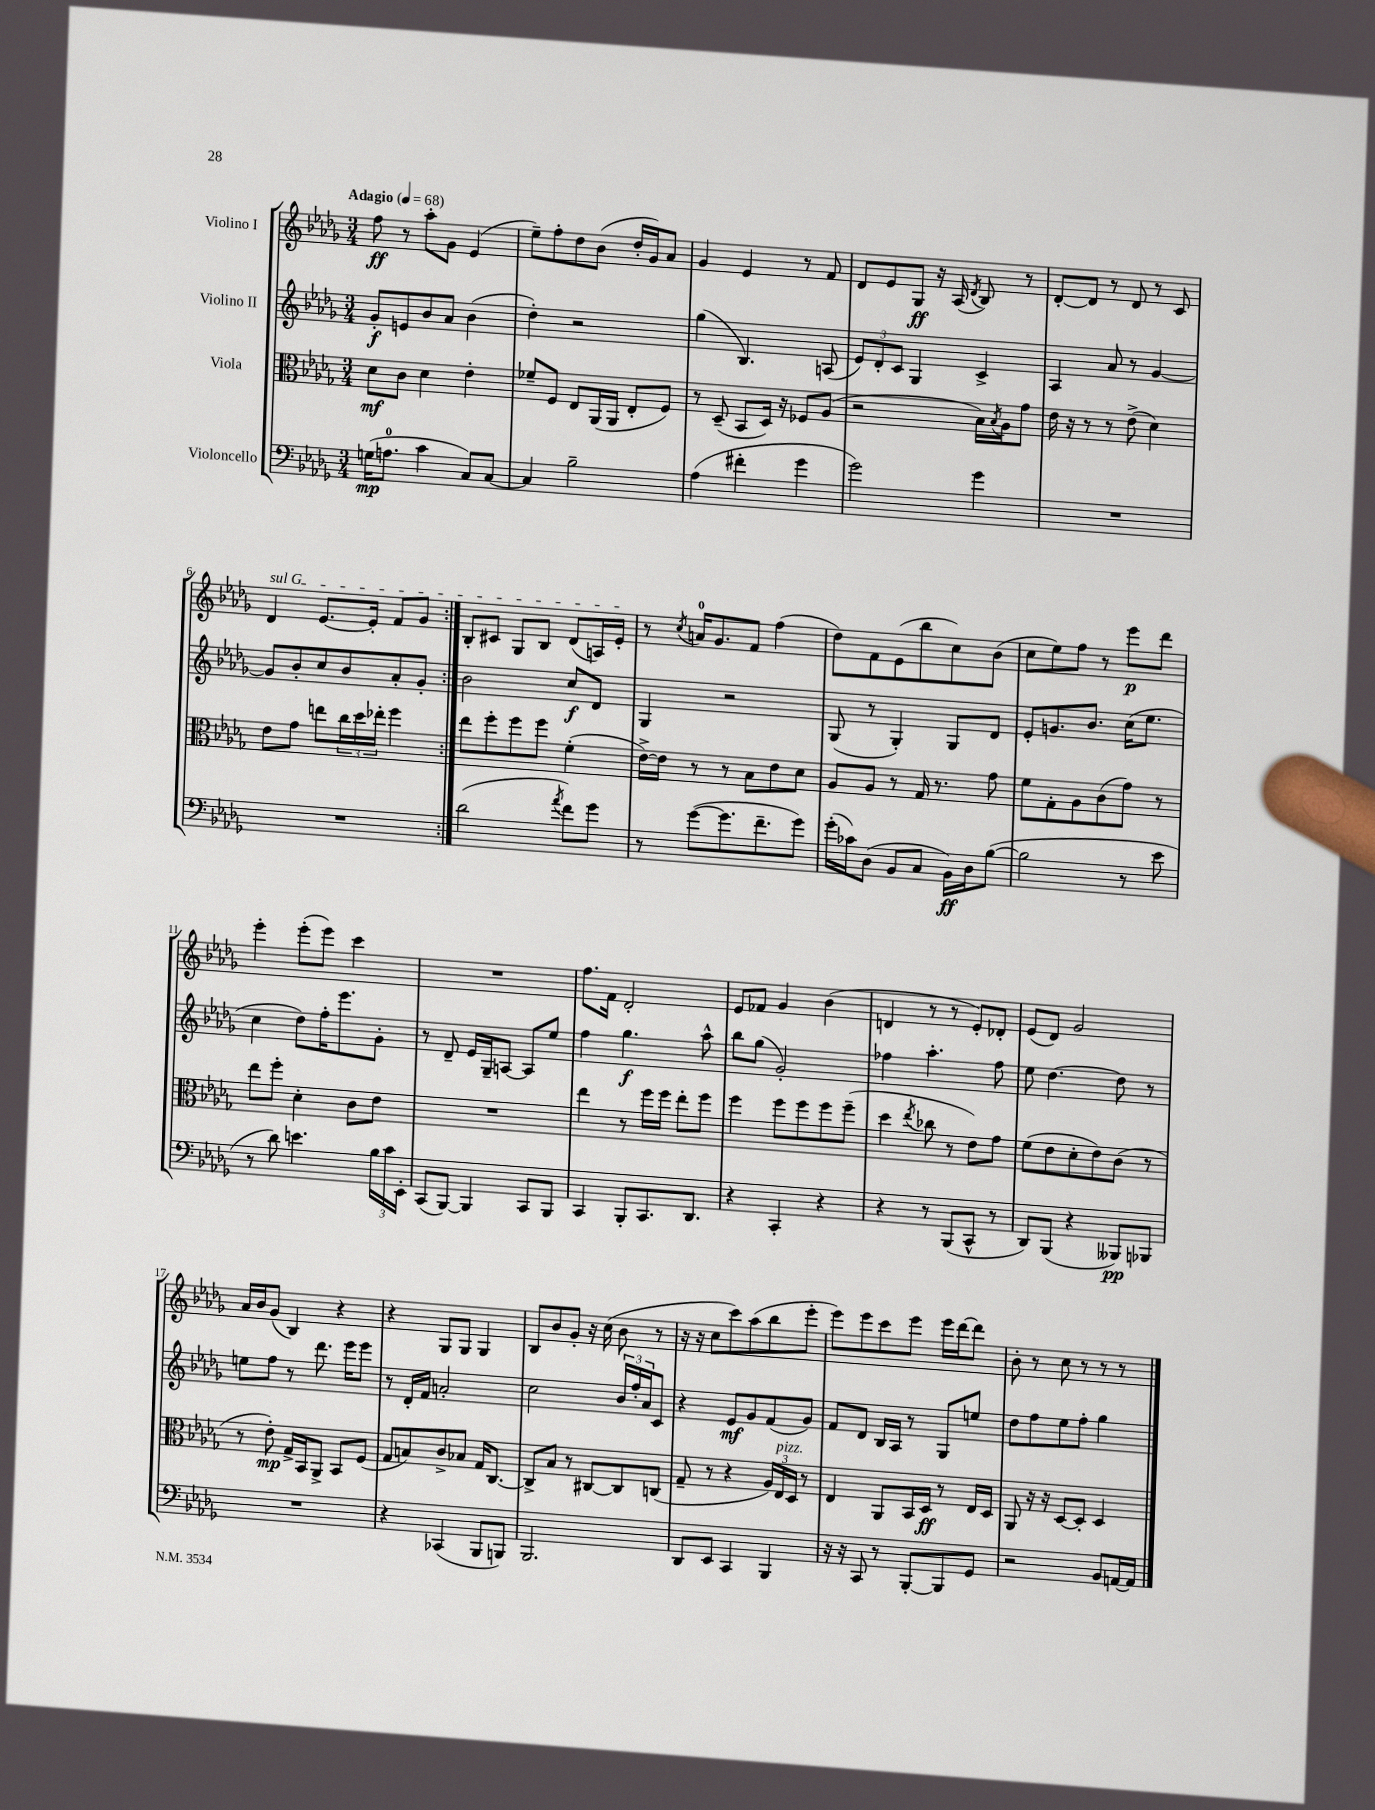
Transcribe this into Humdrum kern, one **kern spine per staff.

**kern	**kern	**kern	**kern
*staff4	*staff3	*staff2	*staff1
*clefF4	*clefC3	*clefG2	*clefG2
*k[b-e-a-d-g-]	*k[b-e-a-d-g-]	*k[b-e-a-d-g-]	*k[b-e-a-d-g-]
*M3/4	*M3/4	*M3/4	*M3/4
*MM68	*MM68	*MM68	*MM68
(16G	8d-	8g-'	8ff
8.A	.	.	.
.	8c	8e	8r
4c	4d-	8b-	8aa-'
.	.	8a-	8g-
8C)	4e-'	(4b-	(4e-
[8C	.	.	.
=	=	=	=
4C]	8f-~	4dd-')	8ee-~)
.	8F	.	8ff'
2B-~	8E-	2r	8dd-
.	(16AA-	.	(8b-
.	16AA-	.	.
.	8E-'	.	16dd-'
.	.	.	16g-)
.	8F)	.	8a-
=	=	=	=
(4A-	8r	(4gg-	4g-
.	(8D-~	.	.
4f#'	8BB-	4.B-)	4e-
.	16D-)	.	.
.	16r	.	.
4g-	8F-	.	8r
.	(8A-	(8A	8f
=	=	=	=
2g-)	2r	12e-)	8d-
.	.	12d-'	.
.	.	.	8e-
.	.	12c	.
.	.	4G-	8G-
.	.	.	16r
.	.	.	(16A-
.	.	.	8qd-
4g-	16B-)	4c^	8B-)
.	8qB-	.	.
.	16A-	.	.
.	8g-	.	8r
=	=	=	=
2.r	16e-	4A-	[8d-'
.	16r	.	.
.	8r	.	8d-]
.	8r	8a-	8r
.	(8e-^	8r	8d-
.	4d-)	[4g-	8r
.	.	.	8c
=	=	=	=
2.r	8e-	8g-]	4d-
.	8g-	8b-'	.
.	8ee	8cc	[8.e-
.	24cc	8b-	.
.	24dd-	.	.
.	.	.	16e-']
.	24ee-'	.	.
.	4ff	8a-'	8f
.	.	8g-'	8g-
=:|!	=:|!	=:|!	=:|!
(2d-	8ee-	2b-	8B-'
.	8ff'	.	8c#
.	8ff	.	8G-
.	8ff	.	8B-
8qa-	.	.	.
8f)	(4f'	8cc	(8d-
8g-	.	8d-	16A)
.	.	.	16e-'
=	=	=	=
8r	[16e-^)	4G-	8r
.	16e-]	.	.
.	.	.	8qcc
([8g-	8r	.	16a
.	.	.	8.g-
8.g-]	8r	2r	.
.	8B-	.	8f
8.f~	.	.	.
.	8e-	.	(4ff
8g-)	8d-	.	.
=	=	=	=
(16g-'	8A-	(8G-	8dd-)
16c-)	.	.	.
(8D-	8A-	8r	8f
8BB-	8r	4G-')	(8e-
8C	16G-	.	8bb-
.	8.r	.	.
16BB-)	.	8G-	8cc)
16D-	.	.	.
([8B-	8g-	8d-	(8b-
=	=	=	=
2B-]	8f	8e-'	8cc
.	8G-'	8.g	8ee-)
.	8A-	.	8ff
.	.	8.b-	.
.	(8c	.	8r
8r	8g-)	(16cc	8eee-
.	.	8.ee-	.
8e-	8r	.	8ddd-
=	=	=	=
8r	8ee-	4cc	4eee-'
8d-)	8ff'	.	.
4.e	4d-'	8dd-)	(8eee-'
.	.	16ff'	8eee-)
.	.	8.eee-	.
.	8c	.	4ccc
24B-	8e-	8g-'	.
24c	.	.	.
24EE-'	.	.	.
=	=	=	=
(8CC	2.r	8r	2.r
[8BBB-)	.	8d-~	.
4BBB-]	.	16e-	.
.	.	16G-~	.
.	.	[8A	.
8CC	.	8A]	.
8BBB-	.	8ee-	.
=	=	=	=
4CC	4ee-	4ff	8.ff
.	.	.	16f
8BBB-'	8r	4.gg-	2d-'
8.CC	16ff	.	.
.	16ff	.	.
.	8ee-'	.	.
8.DD-	.	.	.
.	8ff	8aa-^^	.
=	=	=	=
4r	4ff	8bb-	8e-
.	.	(8gg-	8f-
4CC'	8ff	2g-')	4g-
.	8ff	.	.
4r	8ff	.	(4b-
.	(8ff~	.	.
=	=	=	=
4r	4dd-	4ff-	4d
.	8qee-	.	.
8r	8cc-	4.aa-'	8r
(8BBB-	8r	.	8r
8CC^^	8e-)	.	8e-')
8r	8g-	8ff-	8d-'
=	=	=	=
8DD-)	(8f	8ee-	(8e-
(8BBB-	8e-	[4.dd-	8d-)
4r	8d-'	.	2g-
.	8e-)	.	.
8BBB--)	(8c	8dd-]	.
8BBB-	8r	8r	.
=	=	=	=
2.r	8r	8ee	16a-
.	.	.	16b-
.	8e-')	8ff	(8g-
.	16G-^	8r	4B-)
.	16BB-	.	.
.	8AA-^	8.ddd-	.
.	8BB-	.	4r
.	.	16eee-	.
.	(8F	8eee-	.
=	=	=	=
4r	8G-	8r	4r
.	8B)	16d-'	.
.	.	16f	.
(4CC-	8c^	2a'	8G-
.	8B-	.	8G-
8BBB-	16G-	.	4G-
.	[8.C	.	.
8BBB)	.	.	.
=	=	=	=
2.BBB-	8C^]	2cc	8B-
.	8B-	.	8b-
.	8r	.	8g-'
.	[8C#	.	16r
.	.	.	(16cc
.	8C#]	24b-	8b-
.	.	24ff'	.
.	.	24a-	.
.	(8C	8c	8r
=	=	=	=
8DD-	8G-~	4r	16r
.	.	.	16r
8EE-	8r	.	8cc
4CC	4r	8e-	8ccc)
.	.	8g-	(8aa-
4BBB-	24A-)	(8f	8bb-
.	24E-	.	.
.	24D-	.	.
.	8r	8g-)	8eee-'
=	=	=	=
16r	4E-	8f	8eee-)
16r	.	.	.
8CC	.	8d-	8eee-
8r	8AA-	16B-	8ccc
.	.	16A-	.
[8BBB-'	16BB-	8r	8eee-
.	16D-	.	.
8BBB-]	8r	8G-	16eee-
.	.	.	[16ddd-
8GG-	16E-	8ee	8ddd-]
.	16D-	.	.
=	=	=	=
2r	8AA-	8dd-	8b-'
.	16r	8ff	8r
.	16r	.	.
.	[8D-	8ee-	8cc
.	8D-']	8ff'	8r
8BB-	4D-	4gg-	8r
[16AA	.	.	8r
16AA]	.	.	.
==	==	==	==
*-	*-	*-	*-
